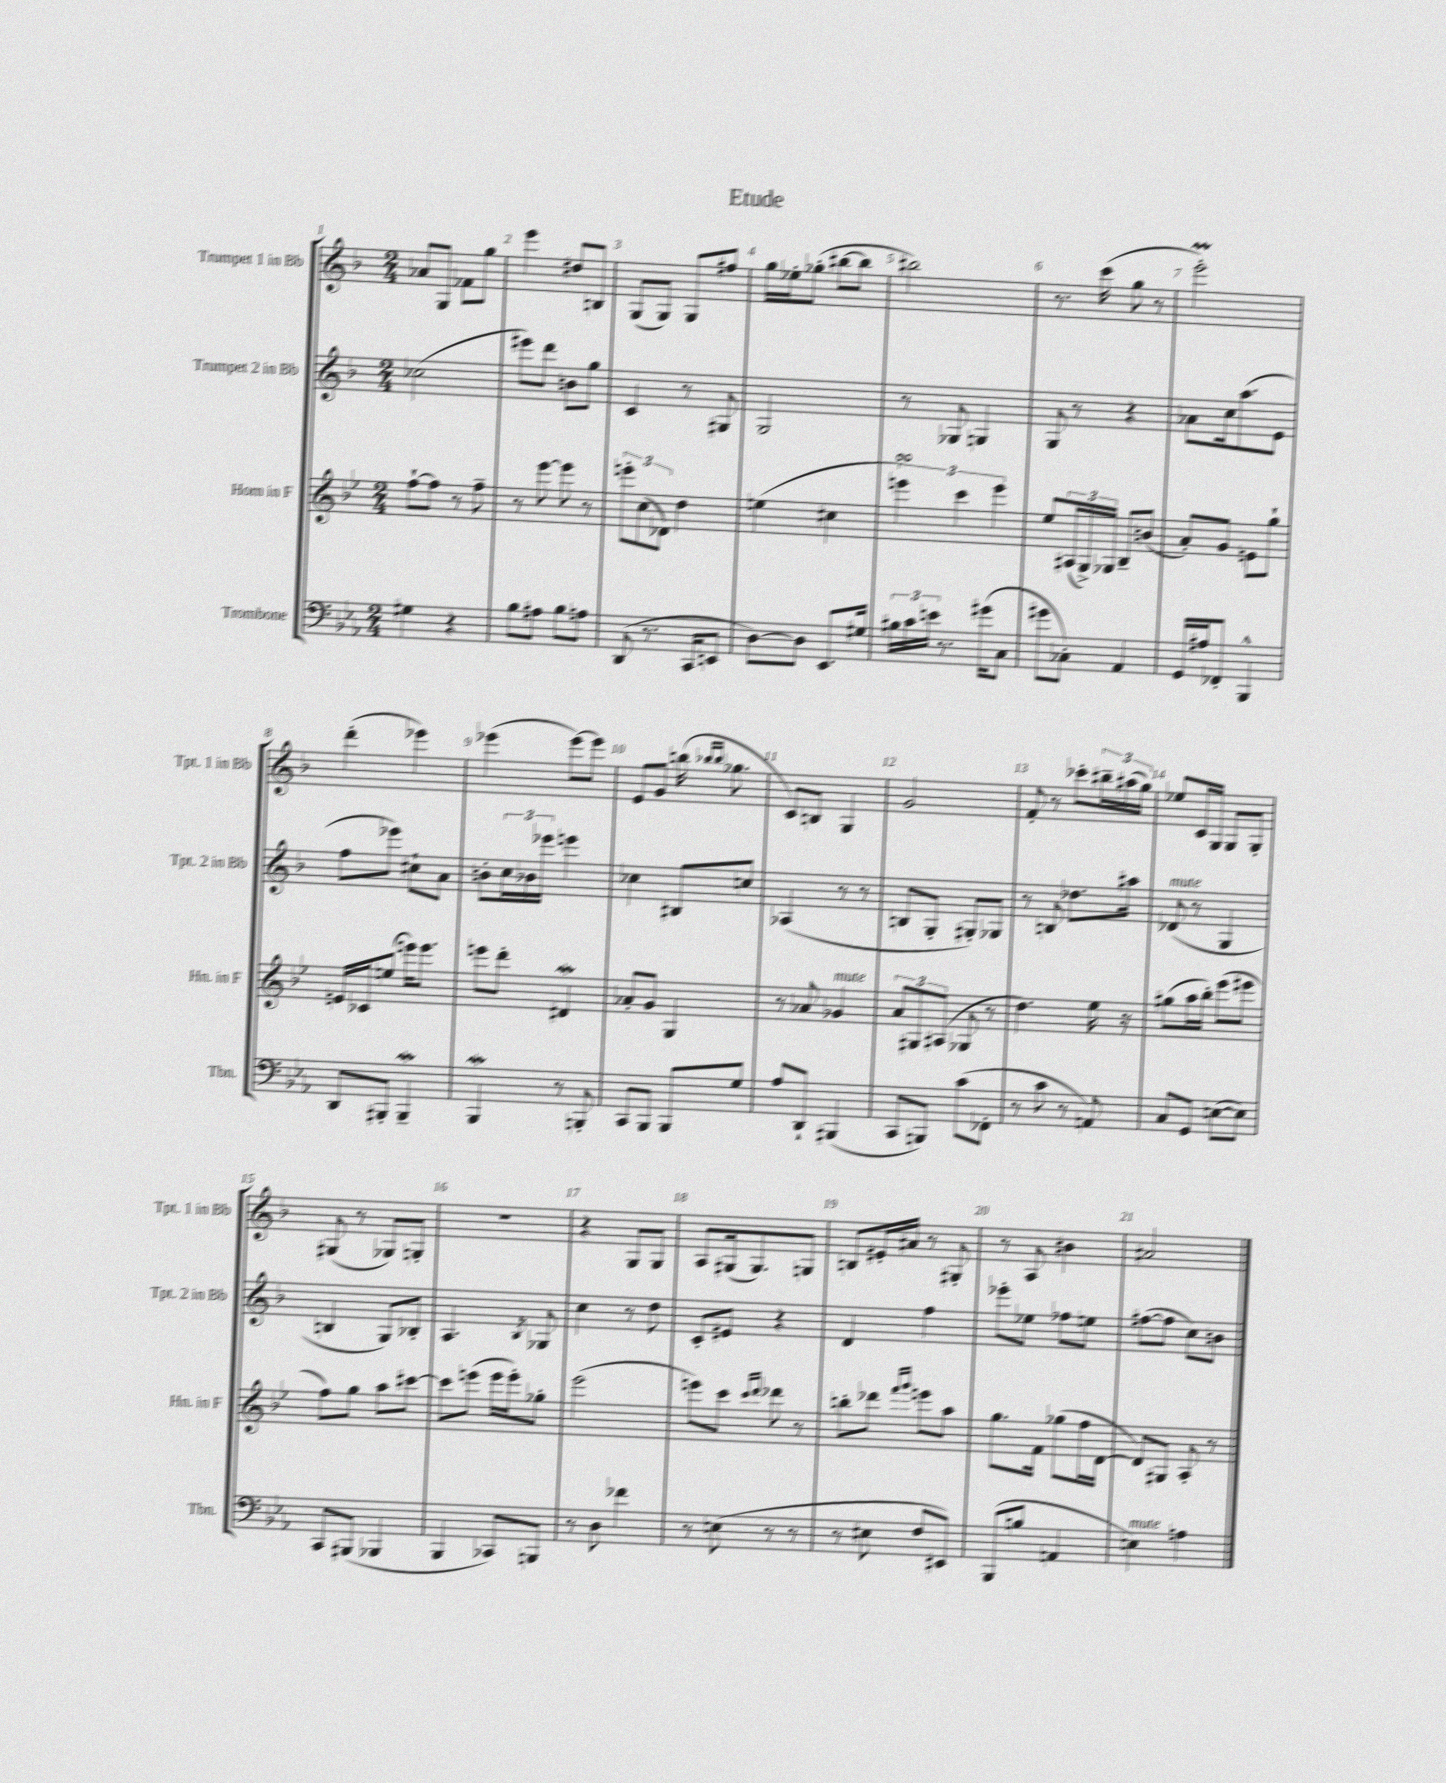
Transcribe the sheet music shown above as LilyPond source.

\header { title = "Etude" }
<<
\new StaffGroup <<
\new Staff = "s0" \with { instrumentName = "Trumpet 1 in Bb" shortInstrumentName = "Tpt. 1 in Bb" } {
    \clef treble \key f \major \numericTimeSignature \time 2/4
    aes'8 g8 fes'8 g''8 |
    e'''4 dis''8 b8 |
    g8( g8) g8 fis''8 |
    g''16 ees''16-. ges''8-.( bis''8~ bis''8 |
    bis''2) |
    r8. c'''16( g''8 r8 |
    e'''2-.\prall) |
    d'''4-.( ees'''4) |
    ees'''4( ees'''8~) ees'''8 |
    e'8 g'8 b''16( \grace { bes''16 bes''16 } ges''8. |
    c'8) b8 g4 |
    g'2 |
    f'8-. r8 ces'''8-. \tuplet 3/2 { bis''16-- ais''16( g''16) } |
    ees''8 c'16 g16 g8 g8-. |
    gis8( r8 ges8) g8-. |
    r2 |
    r4 g8 g8 |
    a8 gis16( gis8.) g8 |
    b8 eis'16-. ais'16 r8 gis8-. |
    r8 a8 bis'4 |
    ais'2 \bar "|." |
}
\new Staff = "s1" \with { instrumentName = "Trumpet 2 in Bb" shortInstrumentName = "Tpt. 2 in Bb" } {
    \clef treble \key f \major \numericTimeSignature \time 2/4
    ces''2( |
    eis'''8) d'''8 b'8 g''8 |
    c'4 r8 gis8 |
    g2 |
    r8 ges8 g4 |
    g8 r8 r4 |
    aes'8 c''16 a''8.( e'8 |
    f''8 ees'''8) cis''8-! a'8 |
    b'8-. \tuplet 3/2 { c''16 bes'16 ees'''16 } e'''4 |
    ces''4 bis8 c''8 |
    aes4( r8 r8 |
    b8 g8-. gis8-.) ges8 |
    r8 b8 des''8. ais''16 |
    des'8^\markup { \italic "mute" }( r8 g4 |
    b4 g8) bes8-. |
    a4. \acciaccatura { bes8 } ges8 |
    c''4 r8 d''8 |
    c'8-. eis'8 r4 |
    d'4 f''4 |
    ees'''8-. ees''8 fes''8 e''8 |
    fis''8~( fis''8 c''8) b'8 \bar "|." |
}
\new Staff = "s2" \with { instrumentName = "Horn in F" shortInstrumentName = "Hn. in F" } {
    \clef treble \key bes \major \numericTimeSignature \time 2/4
    f''8~-! f''8 r8 f''8-- |
    r8 ees'''8~ ees'''8 r8 |
    \tuplet 3/2 { e'''8-. c''8( des'8) } d''4 |
    e''4( cis''4 |
    \tuplet 3/2 { e'''4\turn) c'''4 e'''4 } |
    ees''8 \tuplet 3/2 { ais16( g16->) ges16 } bes8-- b'8( |
    a'8-.) g'8 e'8 g''8-! |
    e'16 ces'16 e''8( e'''16) e'''8. |
    e'''8 d'''8-. dis'4\mordent |
    aes'8-. g'8 g4 |
    r8 aes'8 ges'4^\markup { \italic "mute" } |
    \tuplet 3/2 { a'8 gis8 ais8( } ges8 r8 |
    d''4.) ees''16 r16 |
    gis''8( a''16 bes''16-.) ees'''8( eis'''8 |
    f''8) g''8 a''8 cis'''8~ |
    cis'''8 e'''8( e'''16 e'''16-.) ges''8-. |
    ees'''2( |
    e'''8) c'''8 \grace { c'''16 d'''16 } des'''8 r8 |
    b''8-. des'''8 \grace { f'''16 g'''16 } e'''8 a''8 |
    g''8. f'16 ges''8( f''16 d'16~ |
    d'8) gis8 a8-. r8 \bar "|." |
}
\new Staff = "s3" \with { instrumentName = "Trombone" shortInstrumentName = "Tbn." } {
    \clef bass \key ees \major \numericTimeSignature \time 2/4
    gis4 r4 |
    bes8 ais8 bes8 a8 |
    d,8( r8. c,16 e,8 |
    d8~) d8 ees,8. gis16 |
    \tuplet 3/2 { bis16 c'16 e'16 } r8. gis'16( c8 |
    gis'8 ces8-.) aes,4 |
    g,16 ais16 fes,8-. bes,,4-^ |
    d,8 bis,,8-. bis,,4--\mordent |
    bes,,4\mordent r8 b,,8-. |
    c,8 bes,,8 bes,,8 g8 |
    aes8 d,8-! bis,,4( |
    c,8 b,,8) c'8( fes,8-. |
    r8 c'8 r8 a,8) |
    c8 g,8 e8~( e8) |
    c,8 bis,,8( bes,,4 |
    bes,,4 ces,8) b,,8 |
    r8 d8 fes'4 |
    r8 e8( r8 r8 |
    r8 eis8 f8 eis,8) |
    bes,,8( b8 a,4 |
    e4^\markup { \italic "mute" }) a4 \bar "|." |
}
>>
>>
\layout { \context { \Score \override BarNumber.break-visibility = ##(#f #t #t) barNumberVisibility = #all-bar-numbers-visible } }
